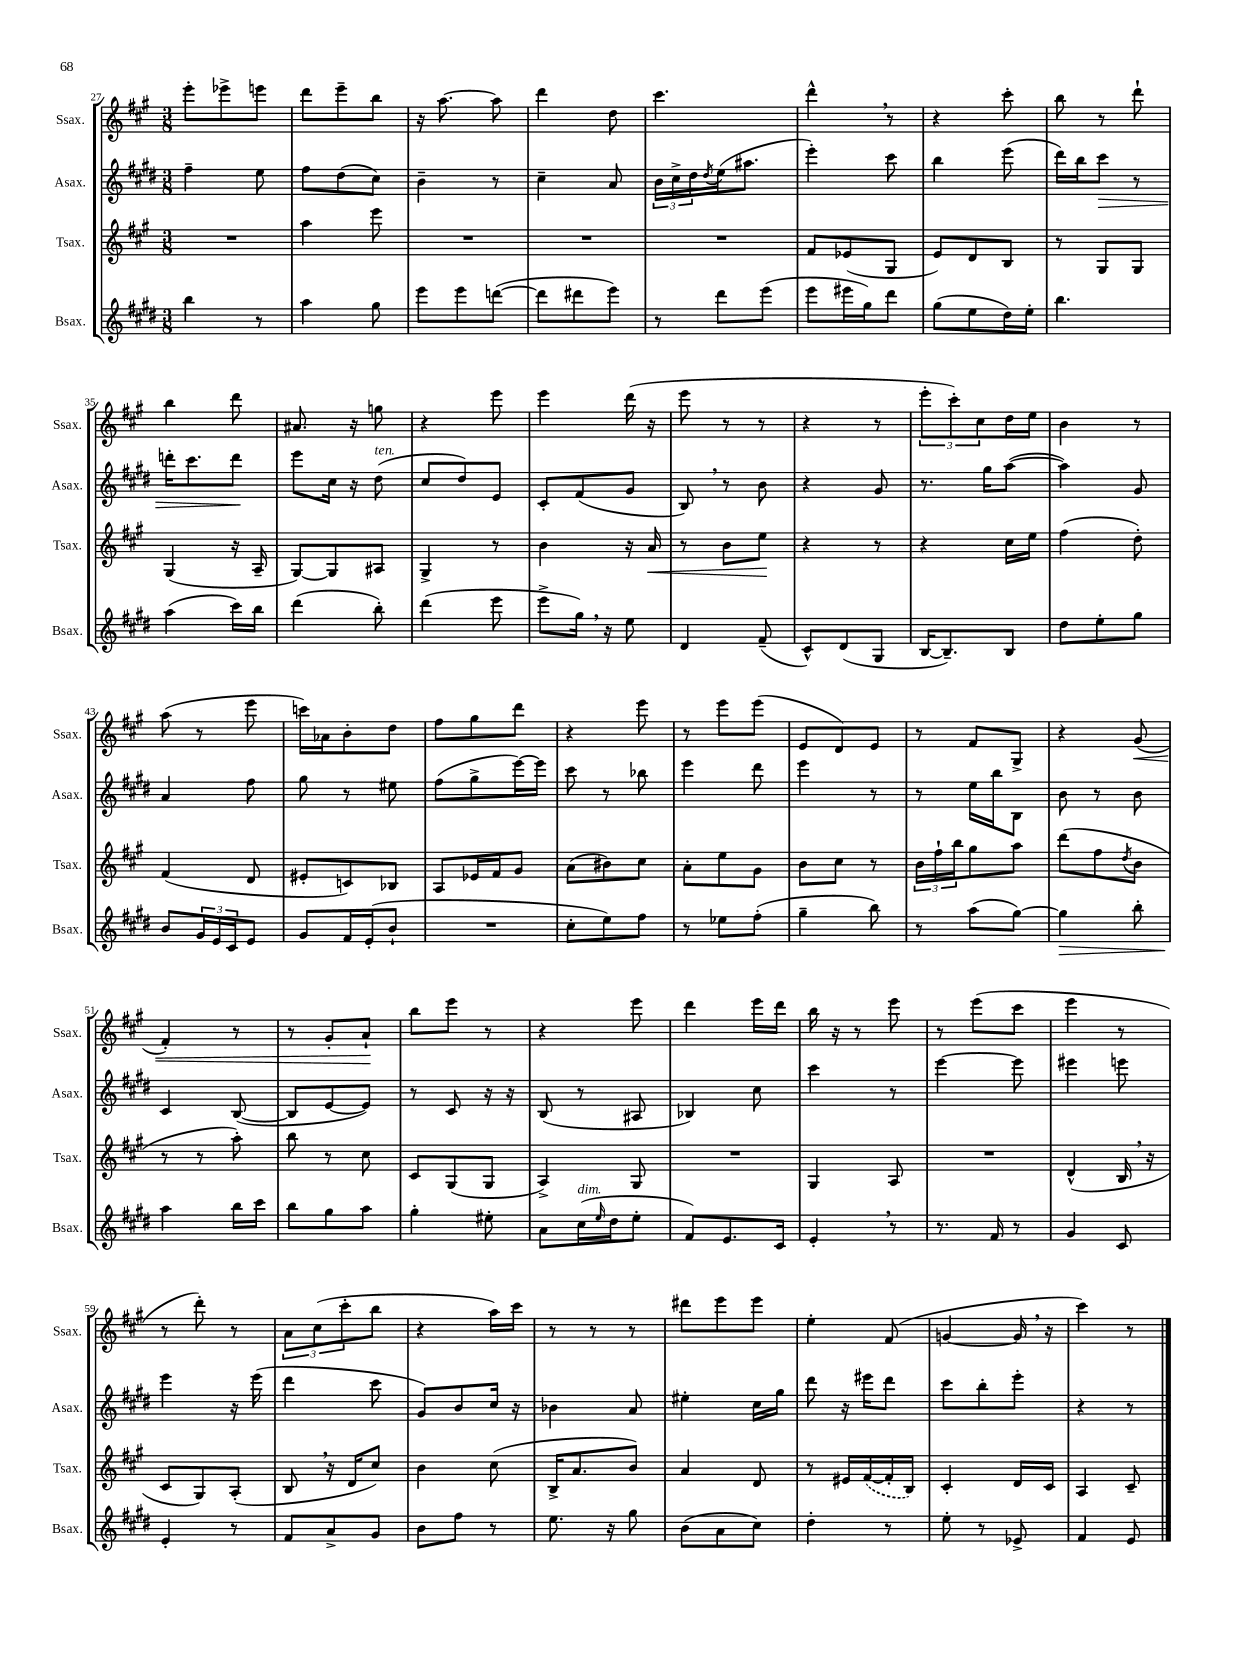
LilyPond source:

<<
\new StaffGroup <<
\new Staff = "s0" \with { instrumentName = "Ssax." shortInstrumentName = "Ssax." } {
    \clef treble \key a \major \numericTimeSignature \time 3/8
    e'''8-. ees'''8-> e'''8 |
    d'''8 e'''8-- b''8 |
    r16 a''8.~ a''8 |
    d'''4 d''8 |
    cis'''4. |
    d'''4-^ \breathe r8 |
    r4 cis'''8-. |
    b''8 r8 d'''8-! |
    b''4 d'''8 |
    ais'8. r16 g''8 |
    r4 e'''8 |
    e'''4 d'''16( r16 |
    e'''8 r8 r8 |
    r4 r8 |
    \tuplet 3/2 { e'''8-. cis'''8-.) cis''8 } d''16 e''16 |
    b'4 r8 |
    a''8( r8 e'''8 |
    c'''16) aes'16 b'8-. d''8 |
    fis''8 gis''8 d'''8 |
    r4 e'''8 |
    r8 e'''8 e'''8( |
    e'8 d'8) e'8 |
    r8 fis'8 gis8-> |
    r4 gis'8\<( |
    fis'4-.) r8 |
    r8 gis'8-. a'8-!\! |
    b''8 e'''8 r8 |
    r4 e'''8 |
    d'''4 e'''16 d'''16 |
    b''16 r16 r8 e'''8 |
    r8 e'''8( cis'''8 |
    e'''4 r8 |
    r8 d'''8-.) r8 |
    \tuplet 3/2 { a'8 cis''8( cis'''8-. } b''8 |
    r4 a''16) cis'''16 |
    r8 r8 r8 |
    dis'''8 e'''8 e'''8 |
    e''4-. fis'8( |
    g'4~ g'16 \breathe r16 |
    cis'''4) r8 \bar "|." |
}
\new Staff = "s1" \with { instrumentName = "Asax." shortInstrumentName = "Asax." } {
    \clef treble \key e \major \numericTimeSignature \time 3/8
    fis''4-- e''8 |
    fis''8 dis''8( cis''8) |
    b'4-- r8 |
    cis''4-- a'8 |
    \tuplet 3/2 { b'16 cis''16-> dis''16 } \acciaccatura { dis''8 } e''16( ais''8. |
    e'''4-.) cis'''8 |
    b''4 e'''8( |
    dis'''16) b''16 cis'''8\> r8 |
    d'''16-. cis'''8. d'''8\! |
    e'''8 cis''16 r16 dis''8^\markup { \italic "ten." }( |
    cis''8 dis''8) e'8 |
    cis'8-. fis'8( gis'8 |
    b8) \breathe r8 b'8 |
    r4 gis'8 |
    r8. gis''16 a''8~( |
    a''4) gis'8 |
    a'4 fis''8 |
    gis''8 r8 eis''8 |
    fis''8( gis''8-> e'''16~) e'''16 |
    cis'''8 r8 bes''8 |
    e'''4 dis'''8 |
    e'''4 r8 |
    r8 e''16 b''16 b8 |
    b'8 r8 b'8 |
    cis'4 b8~( |
    b8 e'8~ e'8) |
    r8 cis'8 r16 r16 |
    b8( r8 ais8 |
    bes4) cis''8 |
    cis'''4 r8 |
    e'''4~ e'''8 |
    eis'''4 e'''8 |
    e'''4 r16 e'''16( |
    dis'''4 cis'''8 |
    gis'8) b'8 cis''16 r16 |
    bes'4 a'8 |
    eis''4-. cis''16 gis''16 |
    dis'''8 r16 eis'''16 dis'''8 |
    cis'''8 b''8-. e'''8-. |
    r4 r8 \bar "|." |
}
\new Staff = "s2" \with { instrumentName = "Tsax." shortInstrumentName = "Tsax." } {
    \clef treble \key a \major \numericTimeSignature \time 3/8
    R4. |
    a''4 e'''8 |
    R4. |
    R4. |
    R4. |
    fis'8 ees'8( gis8 |
    e'8) d'8 b8 |
    r8 gis8 gis8 |
    gis4( r16 a16-- |
    gis8~) gis8 ais8 |
    gis4-> r8 |
    b'4 r16 a'16\< |
    r8 b'8 e''8\! |
    r4 r8 |
    r4 cis''16 e''16 |
    fis''4( d''8-.) |
    fis'4( d'8 |
    eis'8-. c'8) bes8 |
    a8 ees'16 fis'16 gis'8 |
    a'8( bis'8) cis''8 |
    a'8-. e''8 gis'8 |
    b'8 cis''8 r8 |
    \tuplet 3/2 { b'16 fis''16-! b''16 } gis''8 a''8 |
    d'''8( fis''8 \acciaccatura { d''8 } b'8 |
    r8 r8 a''8-.) |
    b''8 r8 cis''8 |
    cis'8 gis8( gis8 |
    a4->) gis8 |
    R4. |
    gis4 a8 |
    R4. |
    d'4-^( b16 \breathe r16 |
    cis'8 gis8) a8-.( |
    b8 \breathe r16 d'16 cis''8) |
    b'4 cis''8( |
    b16-> a'8. b'8) |
    a'4 d'8 |
    r8 eis'16 \once \slurDashed fis'16~( fis'16-. b16) |
    cis'4-. d'16 cis'16 |
    a4 cis'8-- \bar "|." |
}
\new Staff = "s3" \with { instrumentName = "Bsax." shortInstrumentName = "Bsax." } {
    \clef treble \key e \major \numericTimeSignature \time 3/8
    b''4 r8 |
    a''4 gis''8 |
    e'''8 e'''8 d'''8~( |
    d'''8 dis'''8 e'''8) |
    r8 dis'''8 e'''8( |
    e'''8 eis'''16 gis''16) dis'''8 |
    gis''8( e''8 dis''16) e''16-. |
    b''4. |
    a''4( cis'''16) b''16 |
    dis'''4( b''8-.) |
    dis'''4( e'''8 |
    e'''8-> gis''16) \breathe r16 e''8 |
    dis'4 fis'8--( |
    cis'8-^) dis'8( gis8 |
    b16~ b8.--) b8 |
    dis''8 e''8-. gis''8 |
    b'8 \tuplet 3/2 { gis'16 e'16 cis'16 } e'8 |
    gis'8 fis'16 e'16-.( b'8-! |
    R4. |
    cis''8-. e''8) fis''8 |
    r8 ees''8 fis''8-.( |
    gis''4-- b''8) |
    r8 a''8( gis''8~) |
    gis''4\> b''8-. |
    a''4\! b''16 cis'''16 |
    b''8 gis''8 a''8 |
    gis''4-. eis''8-. |
    a'8 cis''16^\markup { \italic "dim." }( \grace { e''16 } dis''16 e''8-. |
    fis'8) e'8. cis'16 |
    e'4-. \breathe r8 |
    r8. fis'16 r8 |
    gis'4 cis'8 |
    e'4-. r8 |
    fis'8 a'8-> gis'8 |
    b'8 fis''8 r8 |
    e''8. r16 gis''8 |
    b'8( a'8 cis''8) |
    dis''4-. r8 |
    e''8-. r8 ees'8-> |
    fis'4 e'8 \bar "|." |
}
>>
>>
\layout { \context { \Score currentBarNumber = #27 } }
